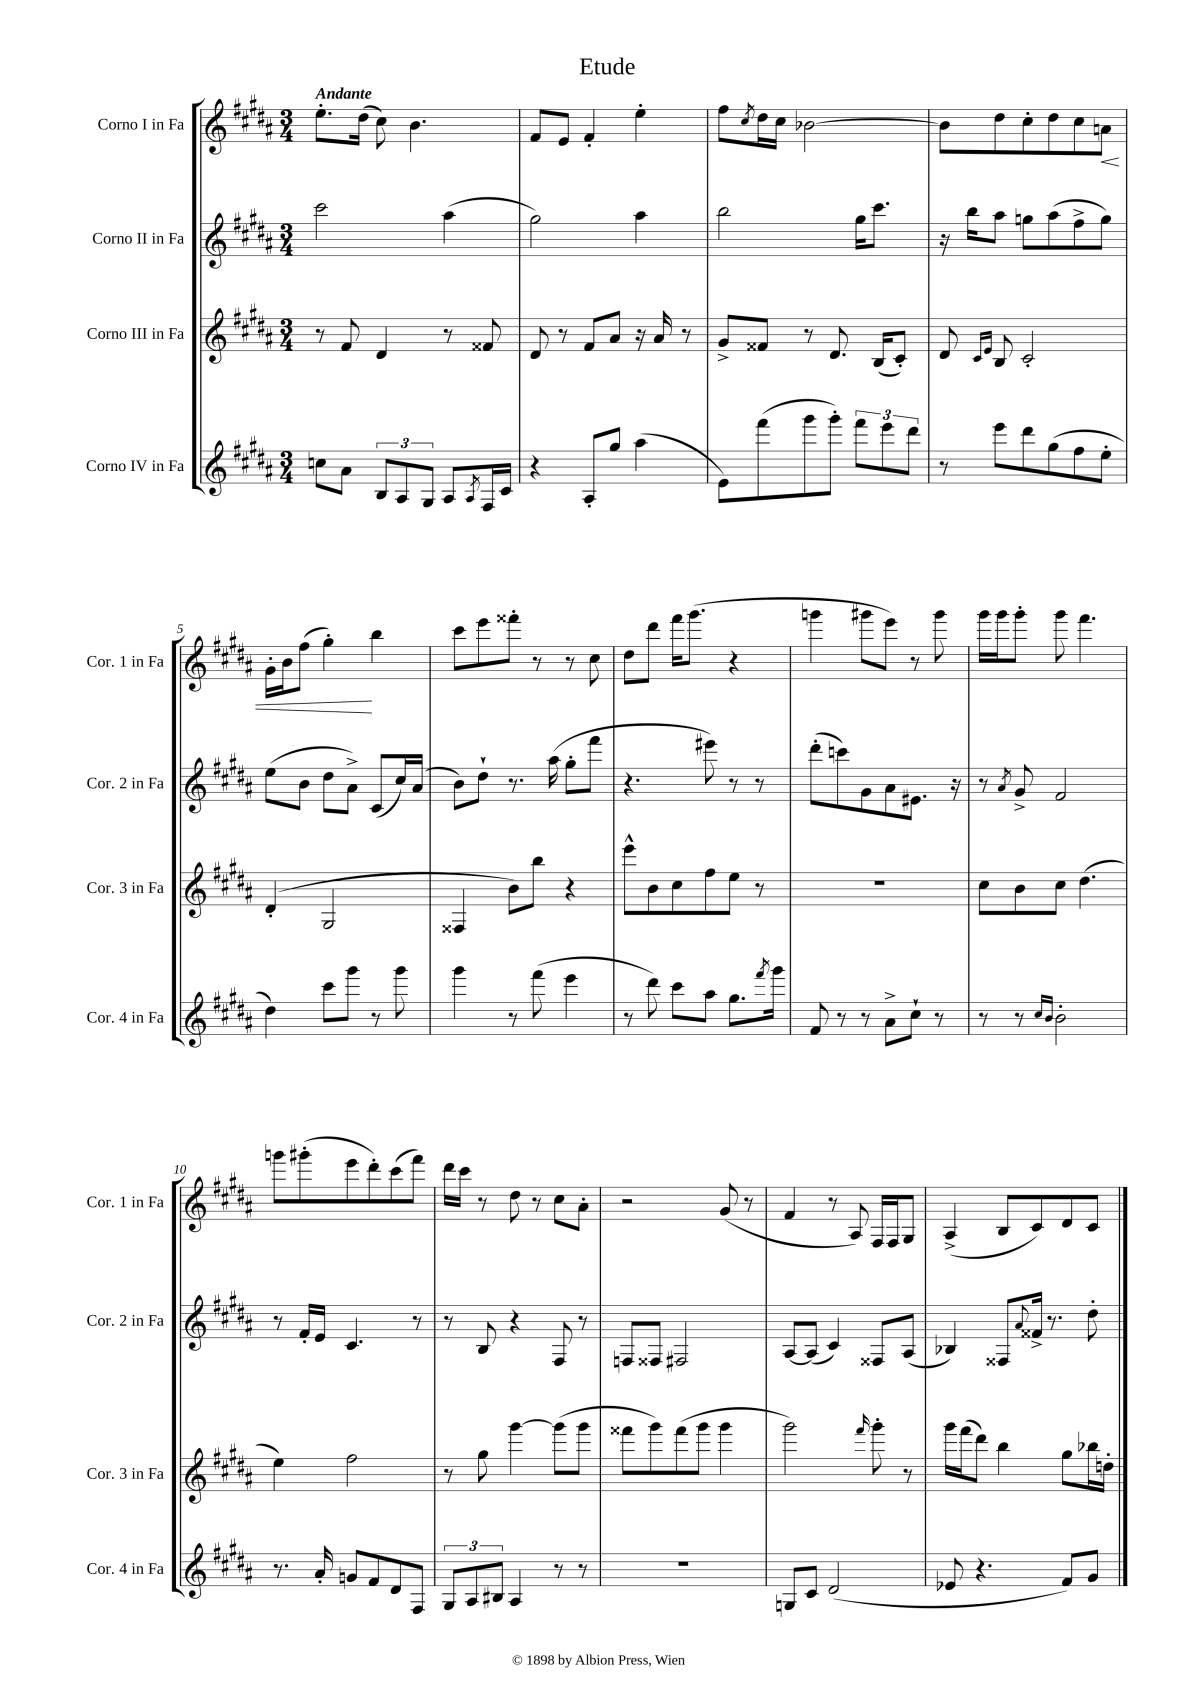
\header { title = "Etude" }
<<
\new StaffGroup <<
\new Staff = "s0" \with { instrumentName = "Corno I in Fa" shortInstrumentName = "Cor. 1 in Fa" } {
    \clef treble \key b \major \numericTimeSignature \time 3/4 \tempo "Andante"
    e''8.-. dis''16( cis''8) b'4. |
    fis'8 e'8 fis'4-. e''4-. |
    fis''8 \acciaccatura { cis''8 } dis''16 cis''16 bes'2~ |
    bes'8 dis''8 cis''8-. dis''8 cis''8 a'8\< |
    gis'16-. b'16 fis''8( gis''4-.\!) b''4 |
    cis'''8 e'''8 fisis'''8-. r8 r8 cis''8 |
    dis''8 dis'''8 fis'''16 gis'''8.( r4 |
    g'''4 gis'''8 e'''8) r8 gis'''8 |
    gis'''16 gis'''16 gis'''8-. gis'''8 fis'''4. |
    g'''8 gis'''8-.( e'''8 dis'''8-.) cis'''8( fis'''8) |
    dis'''16 cis'''16 r8 dis''8 r8 cis''8 ais'8-. |
    r2 gis'8( r8 |
    fis'4 r8 ais8) fis16 fis16 gis8 |
    ais4->( b8 cis'8) dis'8 cis'8 \bar "|." |
}
\new Staff = "s1" \with { instrumentName = "Corno II in Fa" shortInstrumentName = "Cor. 2 in Fa" } {
    \clef treble \key b \major \numericTimeSignature \time 3/4
    cis'''2 ais''4( |
    gis''2) ais''4 |
    b''2 gis''16 cis'''8. |
    r16 b''16 ais''8 g''8 ais''8( fis''8-> g''8) |
    e''8( b'8 dis''8 ais'8->) cis'8( cis''16) ais'16( |
    b'8) dis''8-! r8. ais''16( gis''8-. fis'''8 |
    r4. eis'''8) r8 r8 |
    dis'''8-.( c'''8) gis'8 ais'8 eis'8. r16 |
    r8 \acciaccatura { ais'8 } gis'8-> fis'2 |
    r8 fis'16-. e'16 cis'4. r8 |
    r8 b8 r4 fis8 r8 |
    f8 fisis8 fis2 |
    ais8~ ais8( cis'4) fisis8 ais8( |
    bes4) fisis8 \appoggiatura { ais'8 } fisis'16-> r8. dis''8-. \bar "|." |
}
\new Staff = "s2" \with { instrumentName = "Corno III in Fa" shortInstrumentName = "Cor. 3 in Fa" } {
    \clef treble \key b \major \numericTimeSignature \time 3/4
    r8 fis'8 dis'4 r8 fisis'8 |
    dis'8 r8 fis'8 ais'8 r16 ais'16 r8 |
    gis'8-> fisis'8 r8 dis'8. b16( cis'8-.) |
    dis'8 \grace { cis'16 e'16 } b8 cis'2-. |
    dis'4-.( gis2 |
    fisis4 b'8) b''8 r4 |
    e'''8-^ b'8 cis''8 fis''8 e''8 r8 |
    R2. |
    cis''8 b'8 cis''8 dis''4.( |
    e''4) fis''2 |
    r8 gis''8 gis'''4~ gis'''8( gis'''8 |
    fisis'''8 gis'''8) fisis'''8( gis'''8 gis'''4 |
    gis'''2) \grace { fis'''16 } gis'''8-. r8 |
    gis'''16 fis'''16( dis'''8) b''4 gis''8 bes''16 d''16-. \bar "|." |
}
\new Staff = "s3" \with { instrumentName = "Corno IV in Fa" shortInstrumentName = "Cor. 4 in Fa" } {
    \clef treble \key b \major \numericTimeSignature \time 3/4
    c''8 ais'8 \tuplet 3/2 { b8 ais8 gis8 } ais8 \acciaccatura { ais8 } fis16 cis'16 |
    r4 ais8-. gis''8 ais''4( |
    e'8) fis'''8( gis'''8 gis'''8-.) \tuplet 3/2 { fis'''8 e'''8 dis'''8 } |
    r8 e'''8 dis'''8 gis''8( fis''8 e''8-. |
    dis''4) cis'''8 gis'''8 r8 gis'''8 |
    gis'''4 r8 fis'''8( e'''4 |
    r8 dis'''8) cis'''8 ais''8 gis''8. \acciaccatura { fis'''8 } gis'''16 |
    fis'8 r8 r8 ais'8-> cis''8-! r8 |
    r8 r8 \grace { cis''16 b'16 } b'2-. |
    r8. ais'16-. g'8 fis'8 dis'8 fis8 |
    \tuplet 3/2 { gis8 ais8 bis8 } ais4 r8 r8 |
    R2. |
    g8 cis'8 dis'2( |
    ees'8 r4. fis'8) gis'8 \bar "|." |
}
>>
>>
